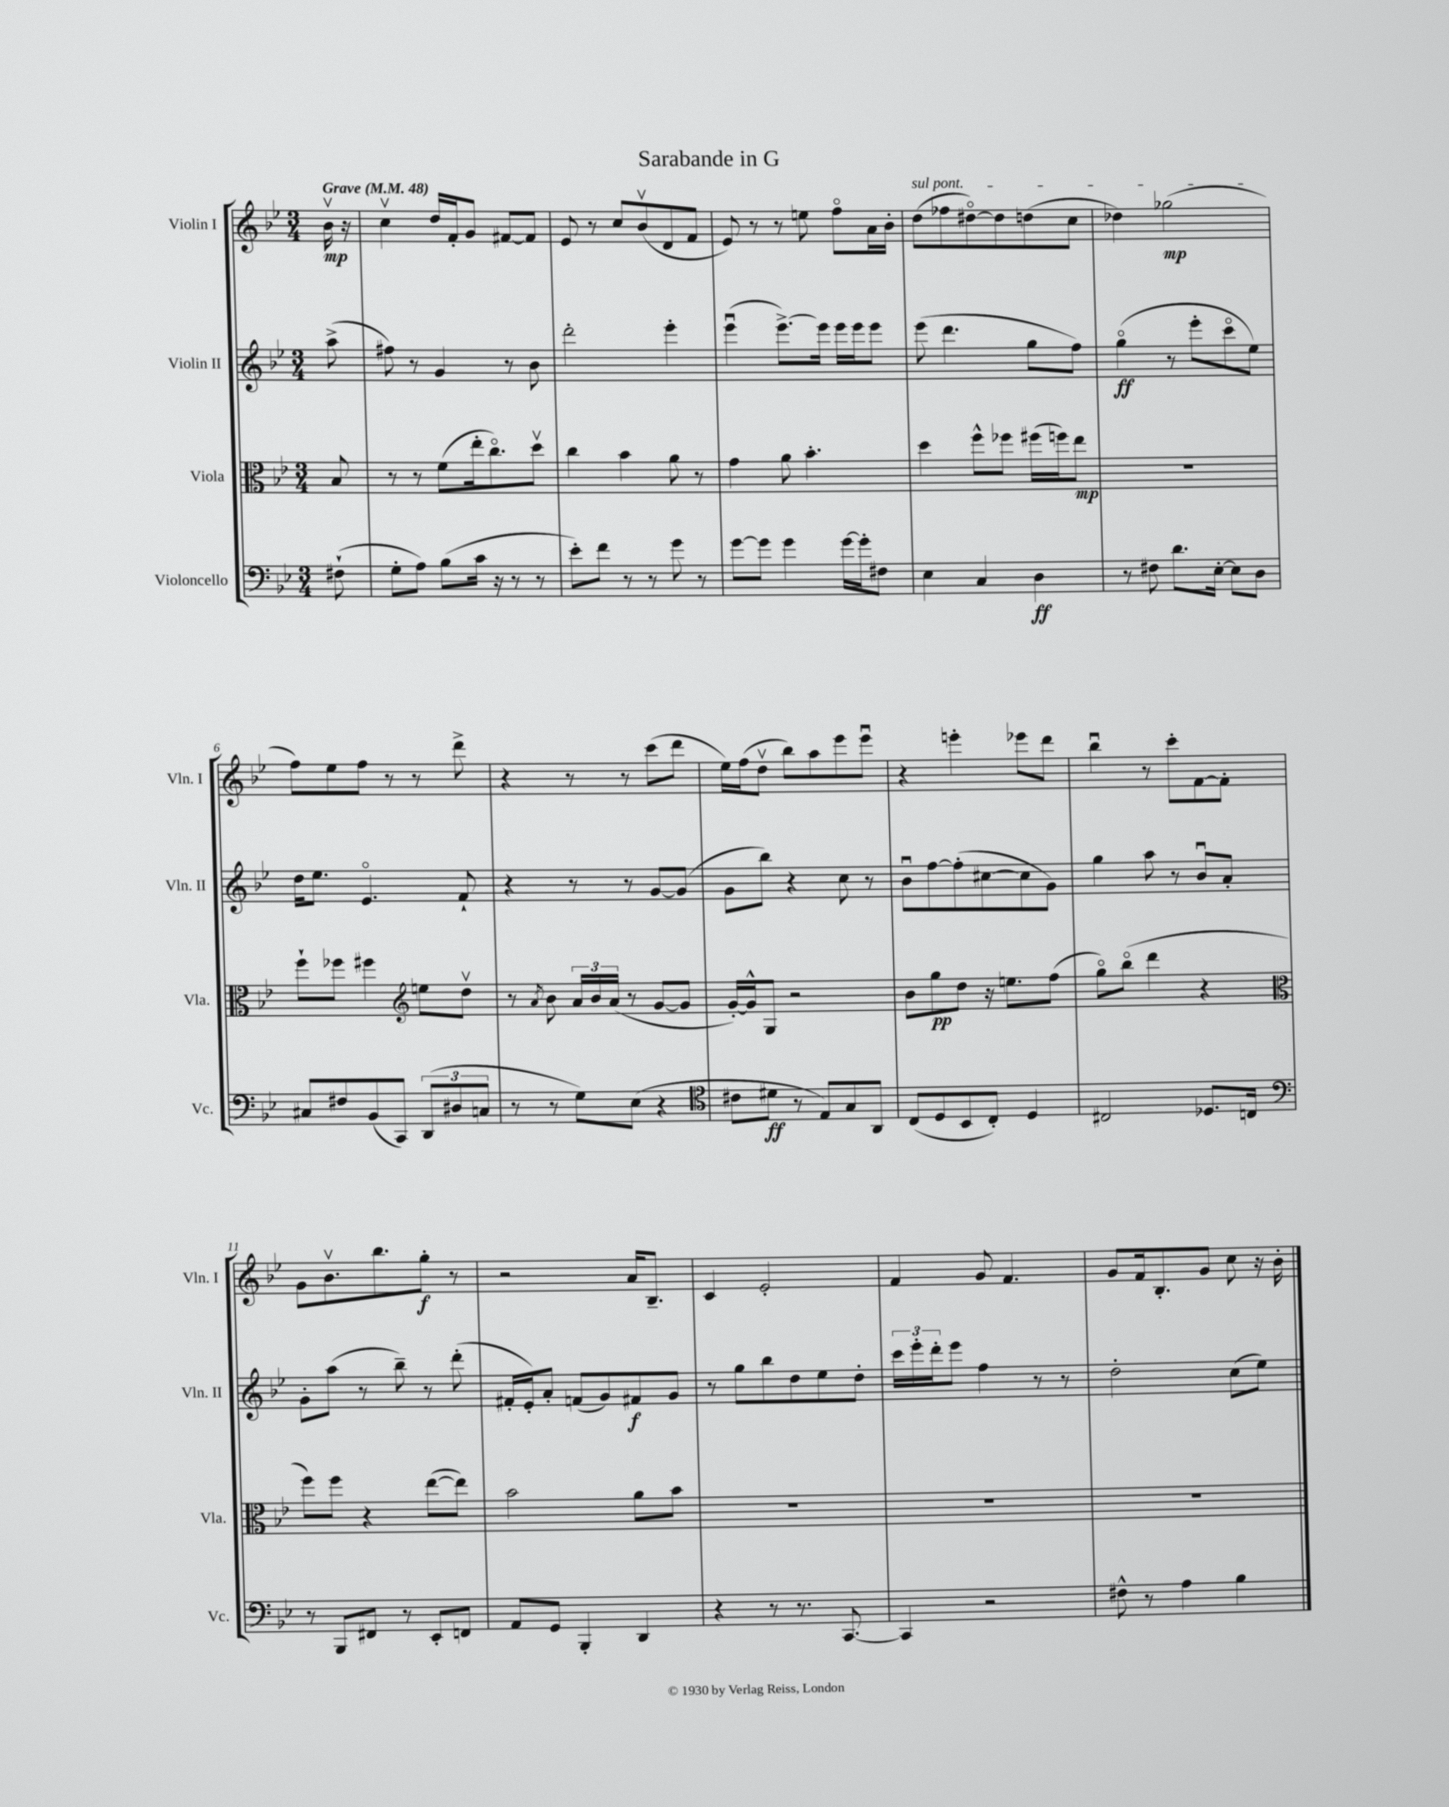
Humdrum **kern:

**kern	**kern	**kern	**kern
*staff4	*staff3	*staff2	*staff1
*clefF4	*clefC3	*clefG2	*clefG2
*k[b-e-]	*k[b-e-]	*k[b-e-]	*k[b-e-]
*M3/4	*M3/4	*M3/4	*M3/4
*MM48	*MM48	*MM48	*MM48
(8F#`	8B-	(8aa^	16b-v
.	.	.	16r
=	=	=	=
8G'	8r	8ff#)	4ccv
8A)	8r	8r	.
(8B-	(8f	4g	16dd
.	.	.	16f'
16c	16ee-'	.	8g
16r	8.cco)	.	.
8r	.	8r	[8f#
8r	8ddv	8b-	8f#]
=	=	=	=
8e-')	4cc	2ddd'	8e-
8f	.	.	8r
8r	4b-	.	8cc
8r	.	.	(8b-v
8g	8a	4eee-'	8d
8r	8r	.	8f
=	=	=	=
[8g	4g	(4eee-u	8e-)
8g]	.	.	8r
4g	8a	[8.eee-^)	8r
.	4.b-'	.	8ee
.	.	16eee-]	.
[16g	.	16eee-	8ffo
16g']	.	16eee-	.
8F#	.	8eee-	16a
.	.	.	16b-'
=	=	=	=
4E-	4dd	(8eee-	(8dd
.	.	4.ddd	8ff-
4C	8ff^^	.	[8dd#o)
.	8ff-	.	8dd#]
4D	(16ff#	8gg	(8dd
.	16ff)	.	.
.	8ee-	8ff)	8cc
=	=	=	=
8r	2.r	(4ggo	4dd-)
8F#	.	.	.
8.d	.	8r	(2gg-
.	.	8eee-'	.
[16E-'	.	.	.
8E-]	.	8ccco	.
8D	.	8ee-)	.
=	=	=	=
8C#	8ff`	16dd	8ff)
.	.	8.ee-	.
8F#	8ff-	.	8ee-
(8BB-	4ff#	4.e-o	8ff
8CC)	.	.	8r
*	*clefG2	*	*
(12DD	8ee	.	8r
12D#	.	.	.
.	8ddv	8f`	8ddd^
12C	.	.	.
=	=	=	=
8r	8r	4r	4r
.	8qa	.	.
8r	8b-	.	.
8G)	24a	8r	8r
.	24b-	.	.
.	(24a	.	.
(8E-	8r	8r	8r
4r	[8g	[8g	(8ccc
.	8g]	(8g]	8ddd
=	=	=	=
*clefC4	*	*	*
8c#	[16g')	8g	16ee-)
.	16g^^]	.	(16ff
8d#	8G	8bb-)	8ddv
8r	2r	4r	8bb-)
8E-)	.	.	8aa
8G	.	8cc	8eee-
8AA	.	8r	8eee-u
=	=	=	=
(8C	8b-	8b-u	4r
8D	8gg	[8ff	.
8BB-	8dd	(8ff']	4eee'
8C')	16r	[8cc#	.
.	8.ee	.	.
4D	.	8cc#]	8eee-
.	(8ff	8g)	8ddd
=	=	=	=
2C#	8ggo)	4gg	4bb-u
.	(8bb-o	.	.
.	4ddd	8aa	8r
.	.	8r	8ccc'
8.D-	4r	8b-u	[8f
.	.	8a'	8f']
16C	.	.	.
=	=	=	=
*clefF4	*clefC3	*	*
8r	8ff)	8g'	8g
8BBB-	8ff	(8aa	8.b-v
8FF#	4r	8r	.
.	.	.	8.bb-
8r	.	8bb-~)	.
8EE-'	([8ee-	8r	8gg'
8FF	8ee-])	(8ddd'	8r
=	=	=	=
8AA	2b-	16f#'	2r
.	.	16e-')	.
8GG	.	8a'	.
4BBB-'	.	(8f	.
.	.	8g)	.
4DD	8a	8f#	16a
.	.	.	8.B-~
.	8b-	8g	.
=	=	=	=
4r	2.r	8r	4c
.	.	8gg	.
8r	.	8bb-	2e-'
8.r	.	8dd	.
.	.	8ee-	.
[8.CC	.	.	.
.	.	8dd'	.
=	=	=	=
4CC]	2.r	24ccc	4f
.	.	24eee-'	.
.	.	24ddd'	.
.	.	8eee-	.
2r	.	4ff	8g
.	.	.	4.f
.	.	8r	.
.	.	8r	.
=	=	=	=
8F#^^	2.r	2dd'	8g
8r	.	.	16f
.	.	.	8.B-'
4A	.	.	.
.	.	.	8g
4B-	.	(8cc	8cc
.	.	8ee-)	16r
.	.	.	16b-'
==	==	==	==
*-	*-	*-	*-
